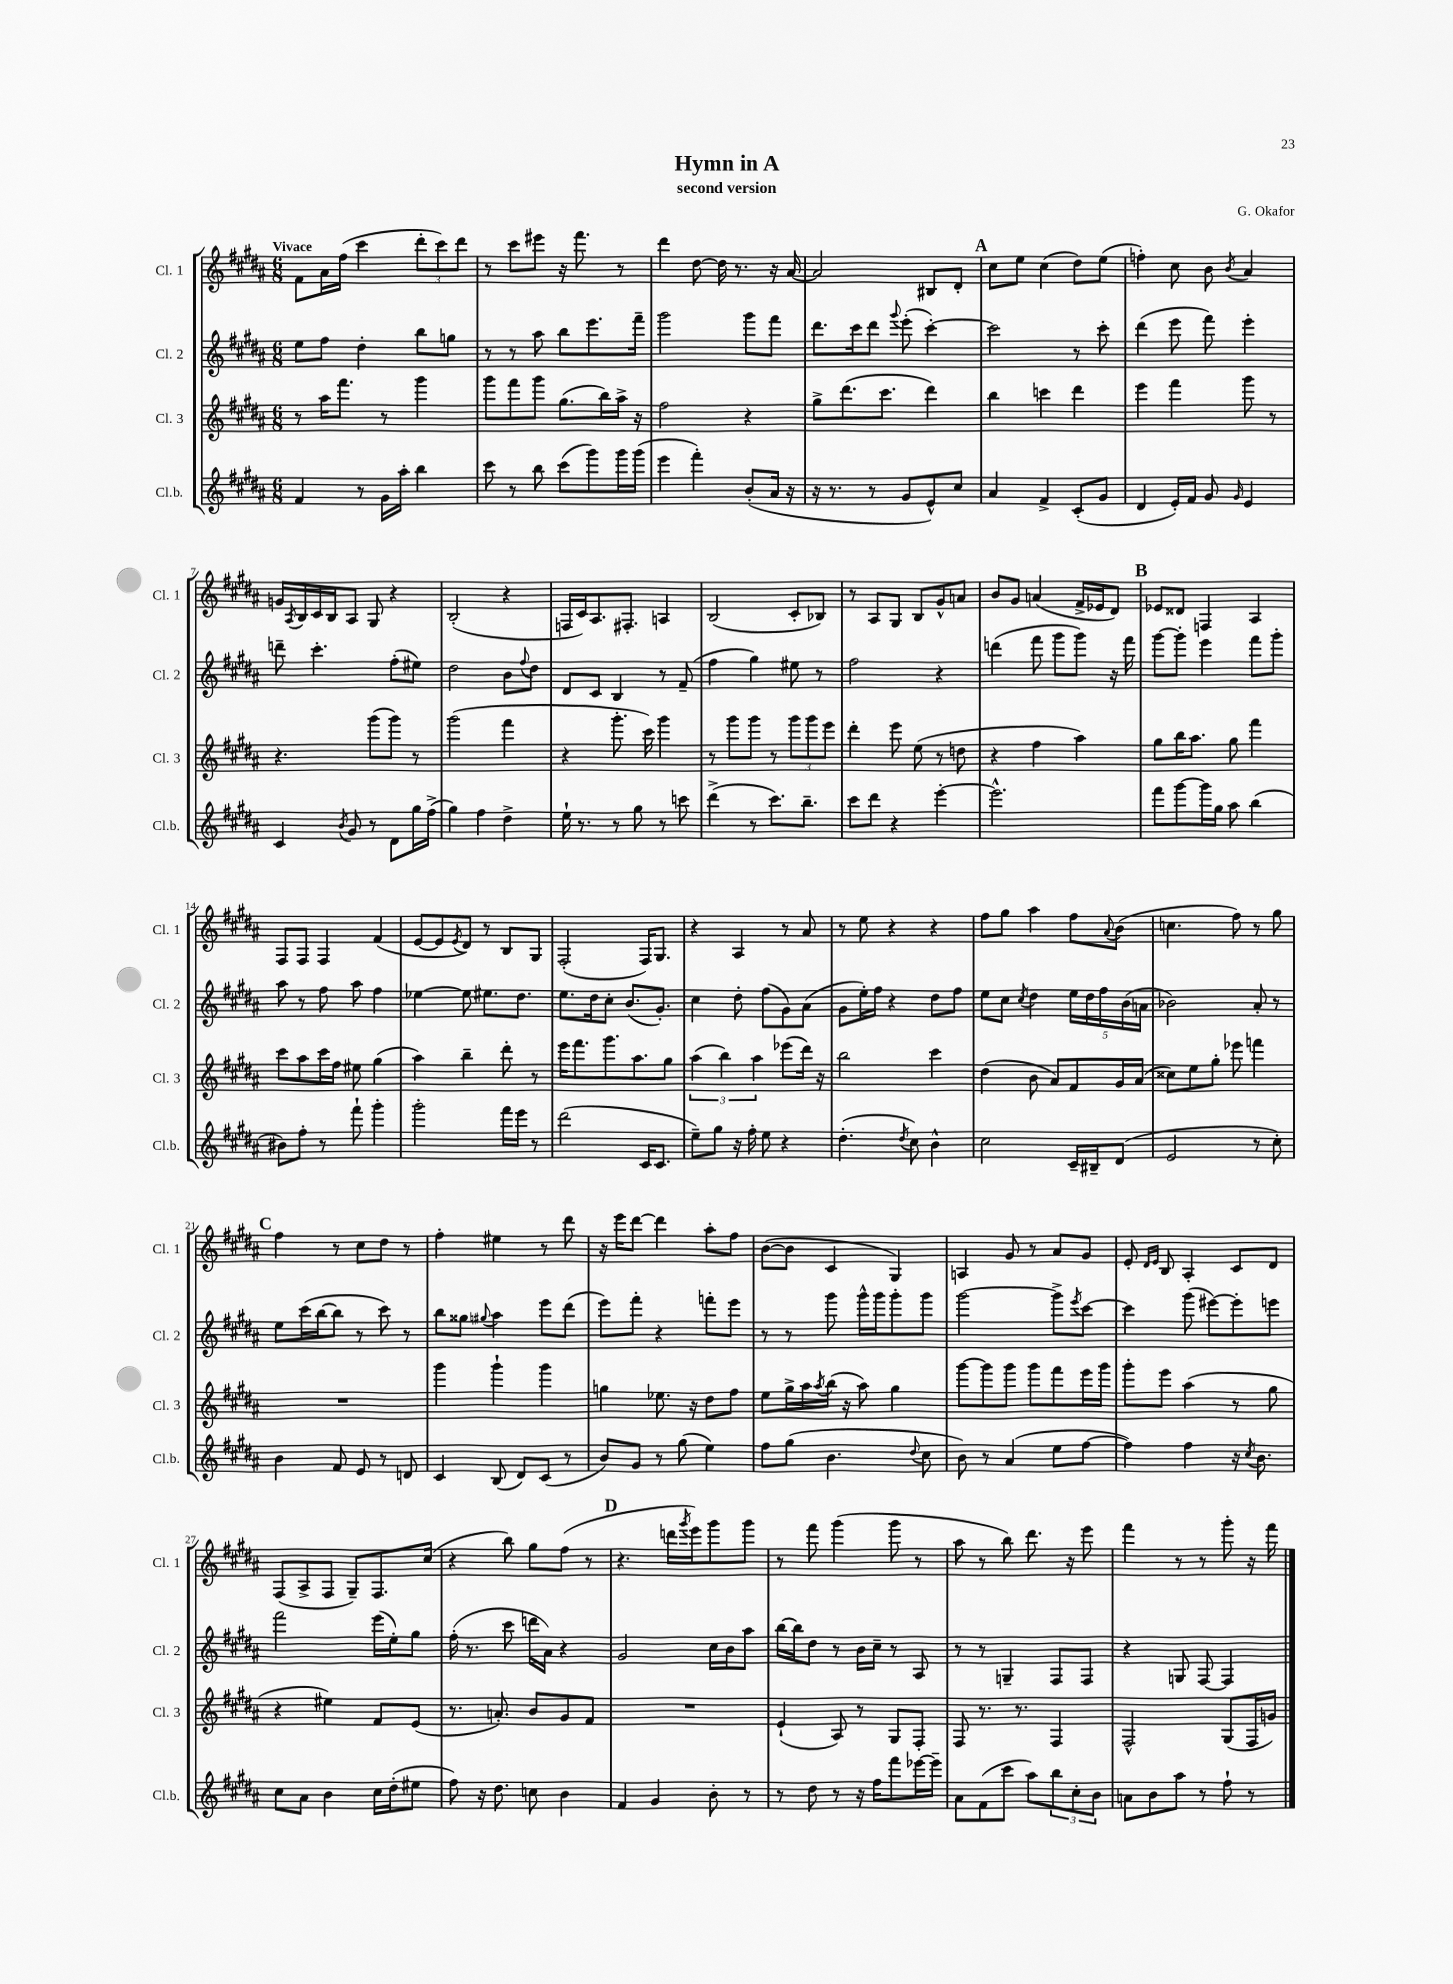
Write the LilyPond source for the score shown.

\header { title = "Hymn in A" composer = "G. Okafor" subtitle = "second version" }
<<
\new StaffGroup <<
\new Staff = "s0" \with { instrumentName = "Cl. 1" shortInstrumentName = "Cl. 1" } {
    \clef treble \key b \major \numericTimeSignature \time 6/8 \tempo "Vivace"
    fis'8 ais'16 fis''16( cis'''4 \tuplet 3/2 { dis'''8-. cis'''8) dis'''8 } |
    r8 cis'''8 eis'''8 r16 fis'''8. r8 |
    dis'''4 dis''8~ dis''16 r8. r16 ais'16~ |
    ais'2 bis8 dis'8-. |
    \mark \markup { \bold "A" } cis''8 e''8 cis''4( dis''8) e''8( |
    f''4-.) cis''8 b'8 \acciaccatura { b'8 } ais'4 |
    g'16 \acciaccatura { ais8 } b16 cis'16 b16 ais8 gis8 r4 |
    b2-.( r4 |
    f16 cis'16) ais8. fis8.-. a4 |
    b2( cis'8-. bes8) |
    r8 ais8 gis8 b8 gis'8-^ a'8 |
    b'8 gis'8 a'4( fis'16-> ees'16 dis'8) |
    \mark \markup { \bold "B" } ees'8 disis'8 f4 ais4 |
    fis8 fis8 fis4 fis'4( |
    e'8~ e'8 \acciaccatura { e'8 } dis'8) r8 b8 gis8 |
    fis2-.( fis16) gis8. |
    r4 ais4 r8 ais'8 |
    r8 e''8 r4 r4 |
    fis''8 gis''8 ais''4 fis''8 \appoggiatura { ais'8 } b'8( |
    c''4. fis''8) r8 gis''8 |
    \mark \markup { \bold "C" } fis''4 r8 cis''8 dis''8 r8 |
    fis''4-. eis''4 r8 dis'''8 |
    r16 e'''16 dis'''8~ dis'''4 ais''8-. fis''8 |
    b'8~( b'8 cis'4 gis4) |
    a4 gis'8 r8 ais'8 gis'8 |
    e'8-. \grace { dis'16 e'16 } b8 ais4-. cis'8 dis'8 |
    fis8( ais8-> fis8 gis8--) fis8. cis''16( |
    r4 b''8) gis''8 fis''8( r8 |
    \mark \markup { \bold "D" } r4. d'''16 \acciaccatura { gis'''8 } e'''16) gis'''8 gis'''8 |
    r8 fis'''8 gis'''4( gis'''8 r8 |
    ais''8 r8 b''8) dis'''8. r16 e'''8 |
    fis'''4 r8 r8 gis'''8-. r16 fis'''16 \bar "|." |
}
\new Staff = "s1" \with { instrumentName = "Cl. 2" shortInstrumentName = "Cl. 2" } {
    \clef treble \key b \major \numericTimeSignature \time 6/8
    e''8 fis''8 dis''4-. b''8 g''8 |
    r8 r8 ais''8 b''8 e'''8. fis'''16-- |
    gis'''2 gis'''8 fis'''8 |
    dis'''8. cis'''16 dis'''8 \appoggiatura { gis'''8 } e'''8-.( cis'''4~-.) |
    \mark \markup { \bold "A" } cis'''2 r8 cis'''8-. |
    dis'''4( e'''8 fis'''8) e'''4-. |
    d'''8-- cis'''4.-. fis''8-.( eis''8) |
    dis''2 b'8 \appoggiatura { fis''8 } dis''8 |
    dis'8 cis'8 b4 r8 fis'8--( |
    fis''4 gis''4) eis''8 r8 |
    fis''2 r4 |
    d'''4( fis'''8 gis'''8 gis'''8) r16 fis'''16 |
    \mark \markup { \bold "B" } gis'''8~ gis'''8-. e'''4 fis'''8 gis'''8-. |
    ais''8 r8 fis''8 ais''8 fis''4 |
    ees''4~ ees''8 eis''8. dis''8. |
    e''8. dis''16 cis''8-. b'8.( gis'8.-.) |
    cis''4 dis''8-. fis''8( gis'8) ais'8( |
    gis'8 e''16-.) fis''16 r4 dis''8 fis''8 |
    e''8 cis''8 \acciaccatura { cis''8 } dis''4 \tuplet 5/4 { e''16 dis''16 fis''16 b'16( a'16 } |
    bes'2) ais'8-. r8 |
    \mark \markup { \bold "C" } e''8 cis'''16( b''16~ b''8 r8 cis'''8) r8 |
    b''8 gisis''8 \appoggiatura { gis''8 } ais''4 e'''8 dis'''8( |
    e'''8) fis'''8-. r4 f'''8-. e'''8 |
    r8 r8 gis'''8 gis'''16-^ gis'''16 gis'''8-. gis'''8 |
    gis'''2~ gis'''8-> \acciaccatura { e'''8 } cis'''8~ |
    cis'''4 gis'''8( eis'''8~) eis'''8-. e'''8 |
    fis'''2 e'''16( e''16-.) gis''8 |
    fis''16-.( r8. cis'''8 d'''16 ais'16) r4 |
    \mark \markup { \bold "D" } gis'2 cis''16 b'16 ais''8 |
    b''16~ b''16 dis''8 r8 b'16 cis''16-- r8 ais8 |
    r8 r8 g4-- fis8 fis8 |
    r4 g8 fis8~ fis4 \bar "|." |
}
\new Staff = "s2" \with { instrumentName = "Cl. 3" shortInstrumentName = "Cl. 3" } {
    \clef treble \key b \major \numericTimeSignature \time 6/8
    r8 ais''16 fis'''8. r8 gis'''4 |
    gis'''8 fis'''8 gis'''8 gis''8.( b''16) ais''16-> r16 |
    fis''2 r4 |
    gis''8-> dis'''8.( cis'''8. dis'''4) |
    \mark \markup { \bold "A" } b''4 c'''4 dis'''4 |
    e'''4 fis'''4 gis'''8 r8 |
    r4. gis'''8( gis'''8) r8 |
    gis'''2( fis'''4 |
    r4 gis'''8.-. cis'''16) gis'''4 |
    r8 gis'''8 gis'''8 r8 \tuplet 3/2 { gis'''8 gis'''8 e'''8 } |
    dis'''4-. e'''8 e''8( r8 d''8 |
    r4 fis''4 ais''4) |
    \mark \markup { \bold "B" } gis''8 b''16 ais''8. gis''8 fis'''4 |
    cis'''8 ais''8 cis'''16 fis''16 eis''8 gis''4( |
    ais''4) b''4-- dis'''8-. r8 |
    e'''16 fis'''8. gis'''8. ais''8. gis''8 |
    \tuplet 3/2 { ais''4( b''4) ais''4 } ees'''8( dis'''16) r16 |
    b''2 cis'''4 |
    dis''4( b'8 ais'8) fis'8 gis'16 ais'16( |
    cisis''8) e''8 gis''8-. ees'''8 f'''4 |
    \mark \markup { \bold "C" } R2. |
    gis'''4 gis'''4-! gis'''4 |
    g''4 ees''8. r16 dis''8 fis''8 |
    e''8 gis''16-> ais''16 \acciaccatura { ais''8 } b''16( r16 ais''8) gis''4 |
    gis'''8~ gis'''8 gis'''8 gis'''8 fis'''8 e'''16 gis'''16 |
    gis'''8-. e'''8 ais''4( r8 gis''8 |
    r4 eis''4) fis'8 e'8( |
    r8. a'8.-.) b'8 gis'8 fis'8 |
    \mark \markup { \bold "D" } R2. |
    e'4-!( ais8) r8 gis8 fis8-. |
    fis8 r8. r8. fis4 |
    fis2-^ gis8( fis16 g'16) \bar "|." |
}
\new Staff = "s3" \with { instrumentName = "Cl.b." shortInstrumentName = "Cl.b." } {
    \clef treble \key b \major \numericTimeSignature \time 6/8
    fis'4 r8 gis'16 ais''16-. b''4 |
    cis'''8 r8 b''8 cis'''8( gis'''8) gis'''16 gis'''16( |
    e'''4 fis'''4-.) b'8-.( ais'16 r16 |
    r16 r8. r8 gis'8 e'8-^) cis''8 |
    \mark \markup { \bold "A" } ais'4 fis'4-> cis'8-.( gis'8 |
    dis'4 e'16-.) fis'16 gis'8 \grace { gis'16 } e'4 |
    cis'4 \acciaccatura { b'8 } gis'8 r8 dis'8 gis''16 fis''16->( |
    gis''4) fis''4 dis''4-> |
    e''16-! r8. r8 gis''8 r8 c'''8 |
    dis'''4->( r8 cis'''8.) b''8.-- |
    cis'''8 dis'''8 r4 e'''4~-. |
    e'''2.-^ |
    \mark \markup { \bold "B" } fis'''8 gis'''8~ gis'''16 gis''16 ais''8 b''4( |
    bis'8) fis''8-. r8 fis'''8-! gis'''4-. |
    gis'''2-. fis'''16 e'''16 r8 |
    dis'''2( cis'16 cis'8. |
    e''8--) gis''8 r16 fis''16-. e''8 r4 |
    dis''4.-.( \acciaccatura { dis''8 } cis''8) b'4-^ |
    cis''2 cis'16-- bis16-- dis'8( |
    e'2 r8 cis''8-.) |
    \mark \markup { \bold "C" } b'4 fis'8 e'8 r8 d'8 |
    cis'4 b8( dis'8) cis'8( r8 |
    b'8) gis'8 r8 gis''8( e''4) |
    fis''8 gis''8( b'4. \appoggiatura { dis''8 } cis''8 |
    b'8) r8 ais'4( e''8 fis''8~ |
    fis''4) fis''4 r16 \acciaccatura { cis''8 } b'8. |
    cis''8 ais'8 b'4 cis''16 dis''16-.( eis''8 |
    fis''8) r16 dis''8. c''8 b'4 |
    \mark \markup { \bold "D" } fis'4 gis'4 b'8-. r8 |
    r8 dis''8 r8 r16 fis''16 fis'''8 ees'''16~ ees'''16-- |
    ais'8 fis'8( cis'''8 ais''8) \tuplet 3/2 { b''8 cis''8-. b'8 } |
    a'8 b'8 ais''8 r8 fis''8-! r8 \bar "|." |
}
>>
>>
